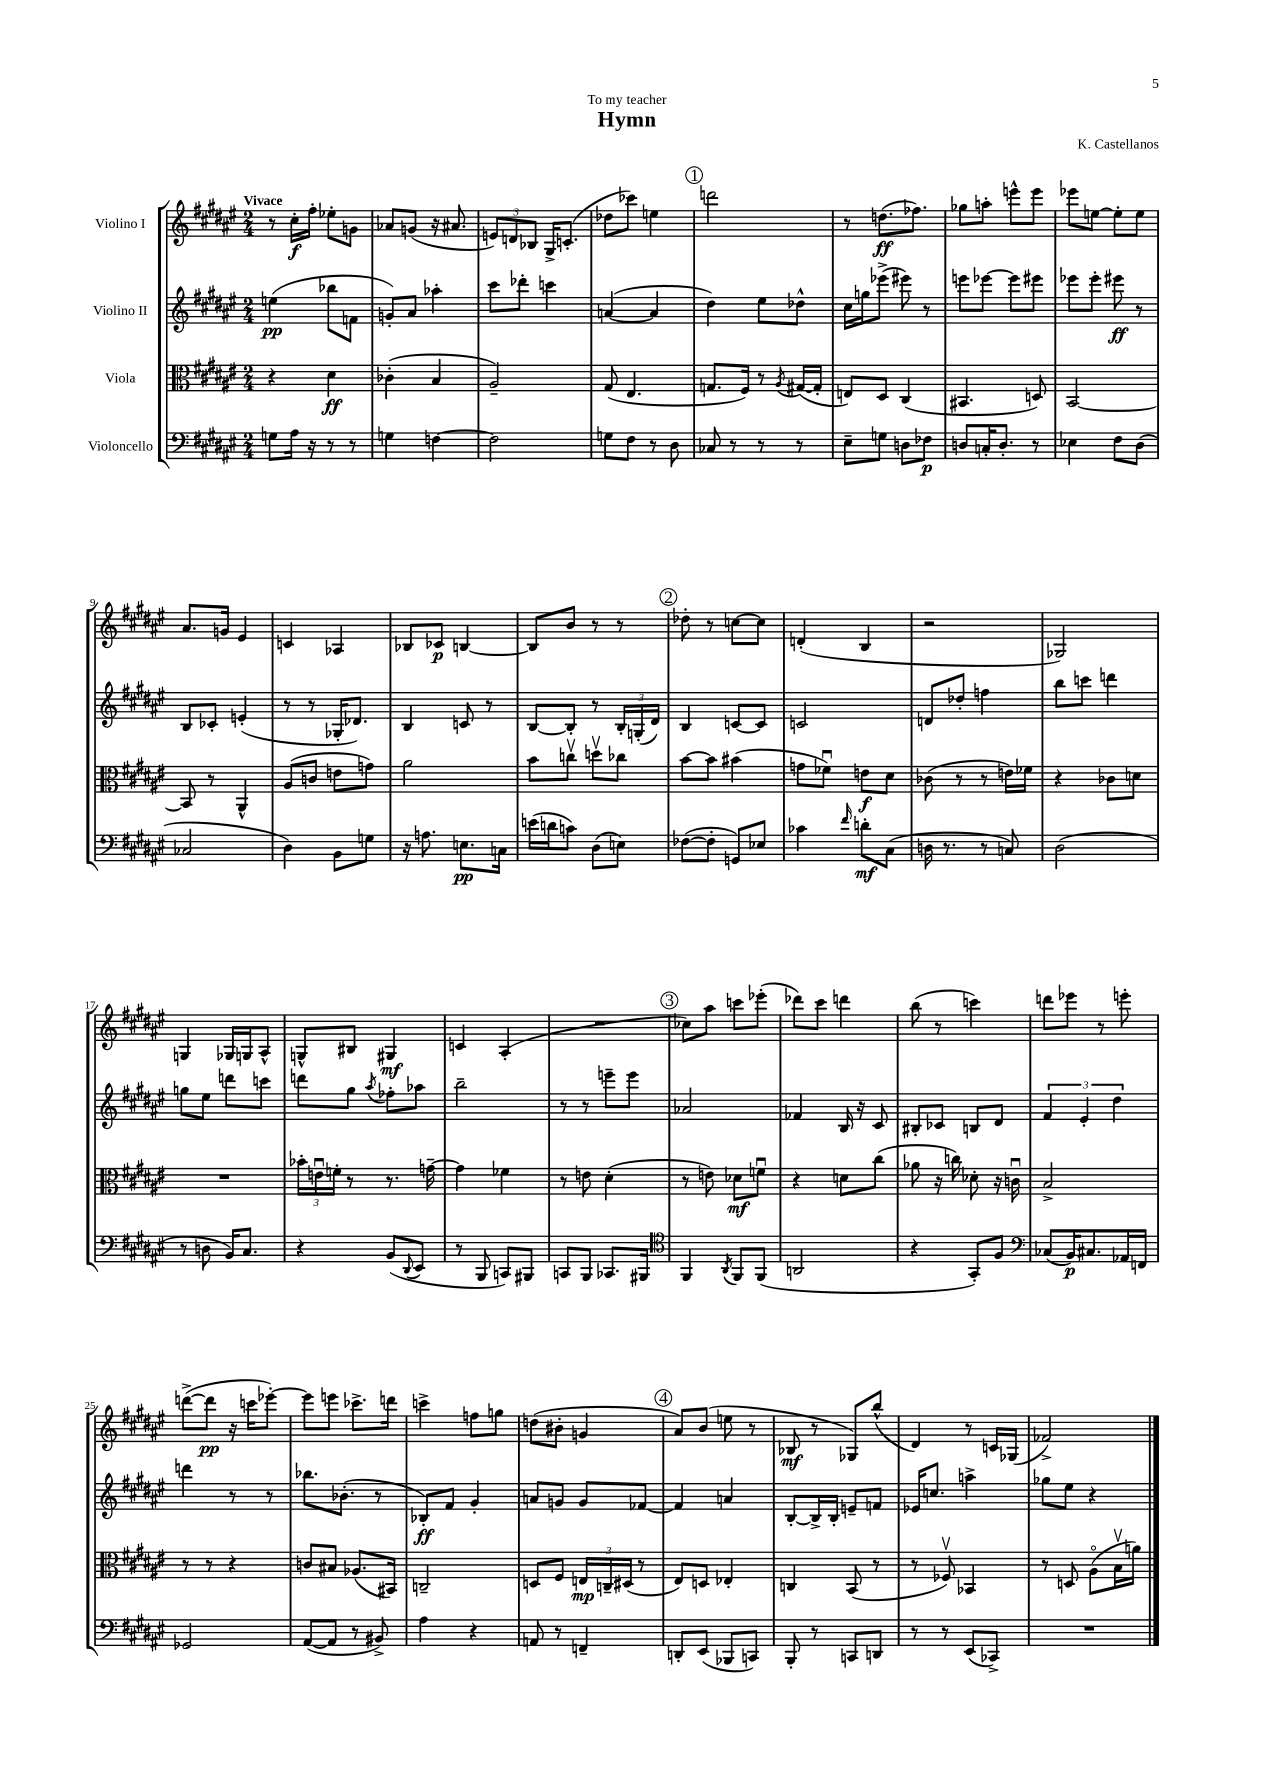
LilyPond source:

\header { title = "Hymn" composer = "K. Castellanos" dedication = "To my teacher" }
<<
\new StaffGroup <<
\new Staff = "s0" \with { instrumentName = "Violino I" } {
    \clef treble \key fis \major \numericTimeSignature \time 2/4 \tempo "Vivace"
    r8 cis''16-.\f fis''16-. ees''8-. g'8 |
    aes'8 g'8( r16 ais'8. |
    \tuplet 3/2 { e'8) d'8 bes8 } gis16-> c'8.-.( |
    des''8 ces'''8) e''4 |
    \mark \markup { \circle "1" } d'''2 |
    r8 d''8.\ff( fes''8.) |
    ges''8 a''8-. e'''8-^ e'''8 |
    ees'''8 e''8~ e''8-. e''8 |
    ais'8. g'16 eis'4 |
    c'4 aes4 |
    bes8 ces'8\p b4~ |
    b8 b'8 r8 r8 |
    \mark \markup { \circle "2" } des''8-. r8 c''8~ c''8 |
    d'4-.( b4 |
    r2 |
    ges2) |
    g4 ges16 g16 ais8-^ |
    g8-^ bis8 gis4\mf |
    c'4 ais4-.( |
    R2 |
    \mark \markup { \circle "3" } ces''8) ais''8 c'''8 ees'''8-.( |
    des'''8) cis'''8 d'''4 |
    b''8( r8 c'''4) |
    d'''8 ees'''8 r8 e'''8-. |
    d'''8~->( d'''8\pp r16 c'''16 ees'''8~-.) |
    ees'''8 e'''8 ces'''8.-> d'''16 |
    c'''4-> f''8 g''8 |
    d''8( bis'8-. g'4 |
    \mark \markup { \circle "4" } ais'8) b'8( e''8 r8 |
    bes8\mf r8 ges8) b''8-^( |
    dis'4) r8 c'16 ges16( |
    fes'2->) \bar "|." |
}
\new Staff = "s1" \with { instrumentName = "Violino II" } {
    \clef treble \key fis \major \numericTimeSignature \time 2/4
    e''4\pp( bes''8 f'8 |
    g'8-.) ais'8 aes''4-. |
    cis'''8 des'''8-. c'''4 |
    a'4~( a'4 |
    \mark \markup { \circle "1" } dis''4) eis''8 des''8-^ |
    cis''16 g''16 ees'''8->( eis'''8) r8 |
    e'''8 ees'''8~ ees'''8 eis'''8 |
    ees'''8 ees'''8-. eis'''8\ff r8 |
    b8 ces'8-. e'4-.( |
    r8 r8 ges16-. des'8.) |
    b4 c'8 r8 |
    b8~ b8-. r8 \tuplet 3/2 { b16-. g16-.( dis'16) } |
    \mark \markup { \circle "2" } b4 c'8~ c'8 |
    c'2 |
    d'8 des''8-. f''4 |
    b''8 c'''8 d'''4 |
    g''8 eis''8 d'''8 c'''8 |
    d'''8 gis''8 \acciaccatura { ais''8 } fes''8-. aes''8 |
    b''2-- |
    r8 r8 e'''8-- e'''8 |
    \mark \markup { \circle "3" } aes'2 |
    fes'4 b16 r16 cis'8 |
    bis8-. ces'8 b8 dis'8 |
    \tuplet 3/2 { fis'4 eis'4-. dis''4 } |
    d'''4 r8 r8 |
    bes''8. bes'8.-.( r8 |
    bes8-.\ff) fis'8 gis'4-. |
    a'8 g'8 g'8 fes'8~ |
    \mark \markup { \circle "4" } fes'4 a'4 |
    b8~-. b16-> b16-. e'8-- f'8 |
    ees'16 c''8. a''4-> |
    ges''8 eis''8 r4 \bar "|." |
}
\new Staff = "s2" \with { instrumentName = "Viola" } {
    \clef alto \key fis \major \numericTimeSignature \time 2/4
    r4 dis'4\ff |
    ces'4-.( b4 |
    ais2--) |
    gis8( eis4. |
    \mark \markup { \circle "1" } g8. fis16) r8 \acciaccatura { ais8 } gis16~( gis16-. |
    e8) dis8 cis4( |
    bis,4. d8) |
    b,2~ |
    b,8 r8 ais,4-^ |
    ais8( c'8 e'8 g'8) |
    ais'2 |
    b'8 c''8\upbow d''8\upbow ces''8 |
    \mark \markup { \circle "2" } b'8~ b'8 bis'4( |
    g'8 fes'8\downbow) e'8\f dis'8 |
    ces'8( r8 r8 e'16) fes'16 |
    r4 ces'8 d'8 |
    R2 |
    \tuplet 3/2 { bes'16-. e'16\downbow f'16-. } r8 r8. g'16~-- |
    g'4 fes'4 |
    r8 e'8 dis'4-.( |
    \mark \markup { \circle "3" } r8 e'8) des'8\mf f'8\downbow |
    r4 d'8 cis''8( |
    aes'8 r16 c''16) des'8-. r16 c'16\downbow |
    b2-> |
    r8 r8 r4 |
    c'8 bis8 aes8.( bis,16) |
    c2-- |
    d8 fis8 \tuplet 3/2 { e16\mp c16-- dis16( } r8 |
    \mark \markup { \circle "4" } eis8) d8 ees4-. |
    c4 b,8( r8 |
    r8 fes8\upbow) bes,4 |
    r8 d8 ais8\flageolet( b16\upbow a'16) \bar "|." |
}
\new Staff = "s3" \with { instrumentName = "Violoncello" } {
    \clef bass \key fis \major \numericTimeSignature \time 2/4
    g8 ais16 r16 r8 r8 |
    g4 f4~ |
    f2 |
    g8 fis8 r8 dis8 |
    \mark \markup { \circle "1" } ces8 r8 r8 r8 |
    eis8-- g8 d8 fes8\p |
    d8 c16-. d8.-. r8 |
    ees4 fis8 dis8( |
    ces2 |
    dis4) b,8 g8 |
    r16 a8. e8.\pp c16 |
    e'16( d'16 c'8) dis8( e8) |
    \mark \markup { \circle "2" } fes8~( fes8-. g,8) ees8 |
    ces'4 \grace { fis'16 } d'8-.\mf cis8( |
    d16 r8. r8 c8) |
    dis2( |
    r8 d8 b,16) cis8. |
    r4 b,8( \appoggiatura { dis,8 } eis,8 |
    r8 b,,8 c,8) bis,,8 |
    c,8 b,,8 ces,8. bis,,16 |
    \mark \markup { \circle "3" } \clef tenor fis,4 \acciaccatura { ais,8 } fis,8 fis,8( |
    a,2 |
    r4 gis,8-.) fis8 |
    \clef bass ces8( b,16\p) cis8. aes,16 f,16 |
    ges,2 |
    ais,8~( ais,8 r8 bis,8->) |
    ais4 r4 |
    a,8 r8 f,4-- |
    \mark \markup { \circle "4" } d,8-. eis,8( bes,,8 c,8) |
    b,,8-. r8 c,8 d,8 |
    r8 r8 eis,8( ces,8->) |
    R2 \bar "|." |
}
>>
>>
